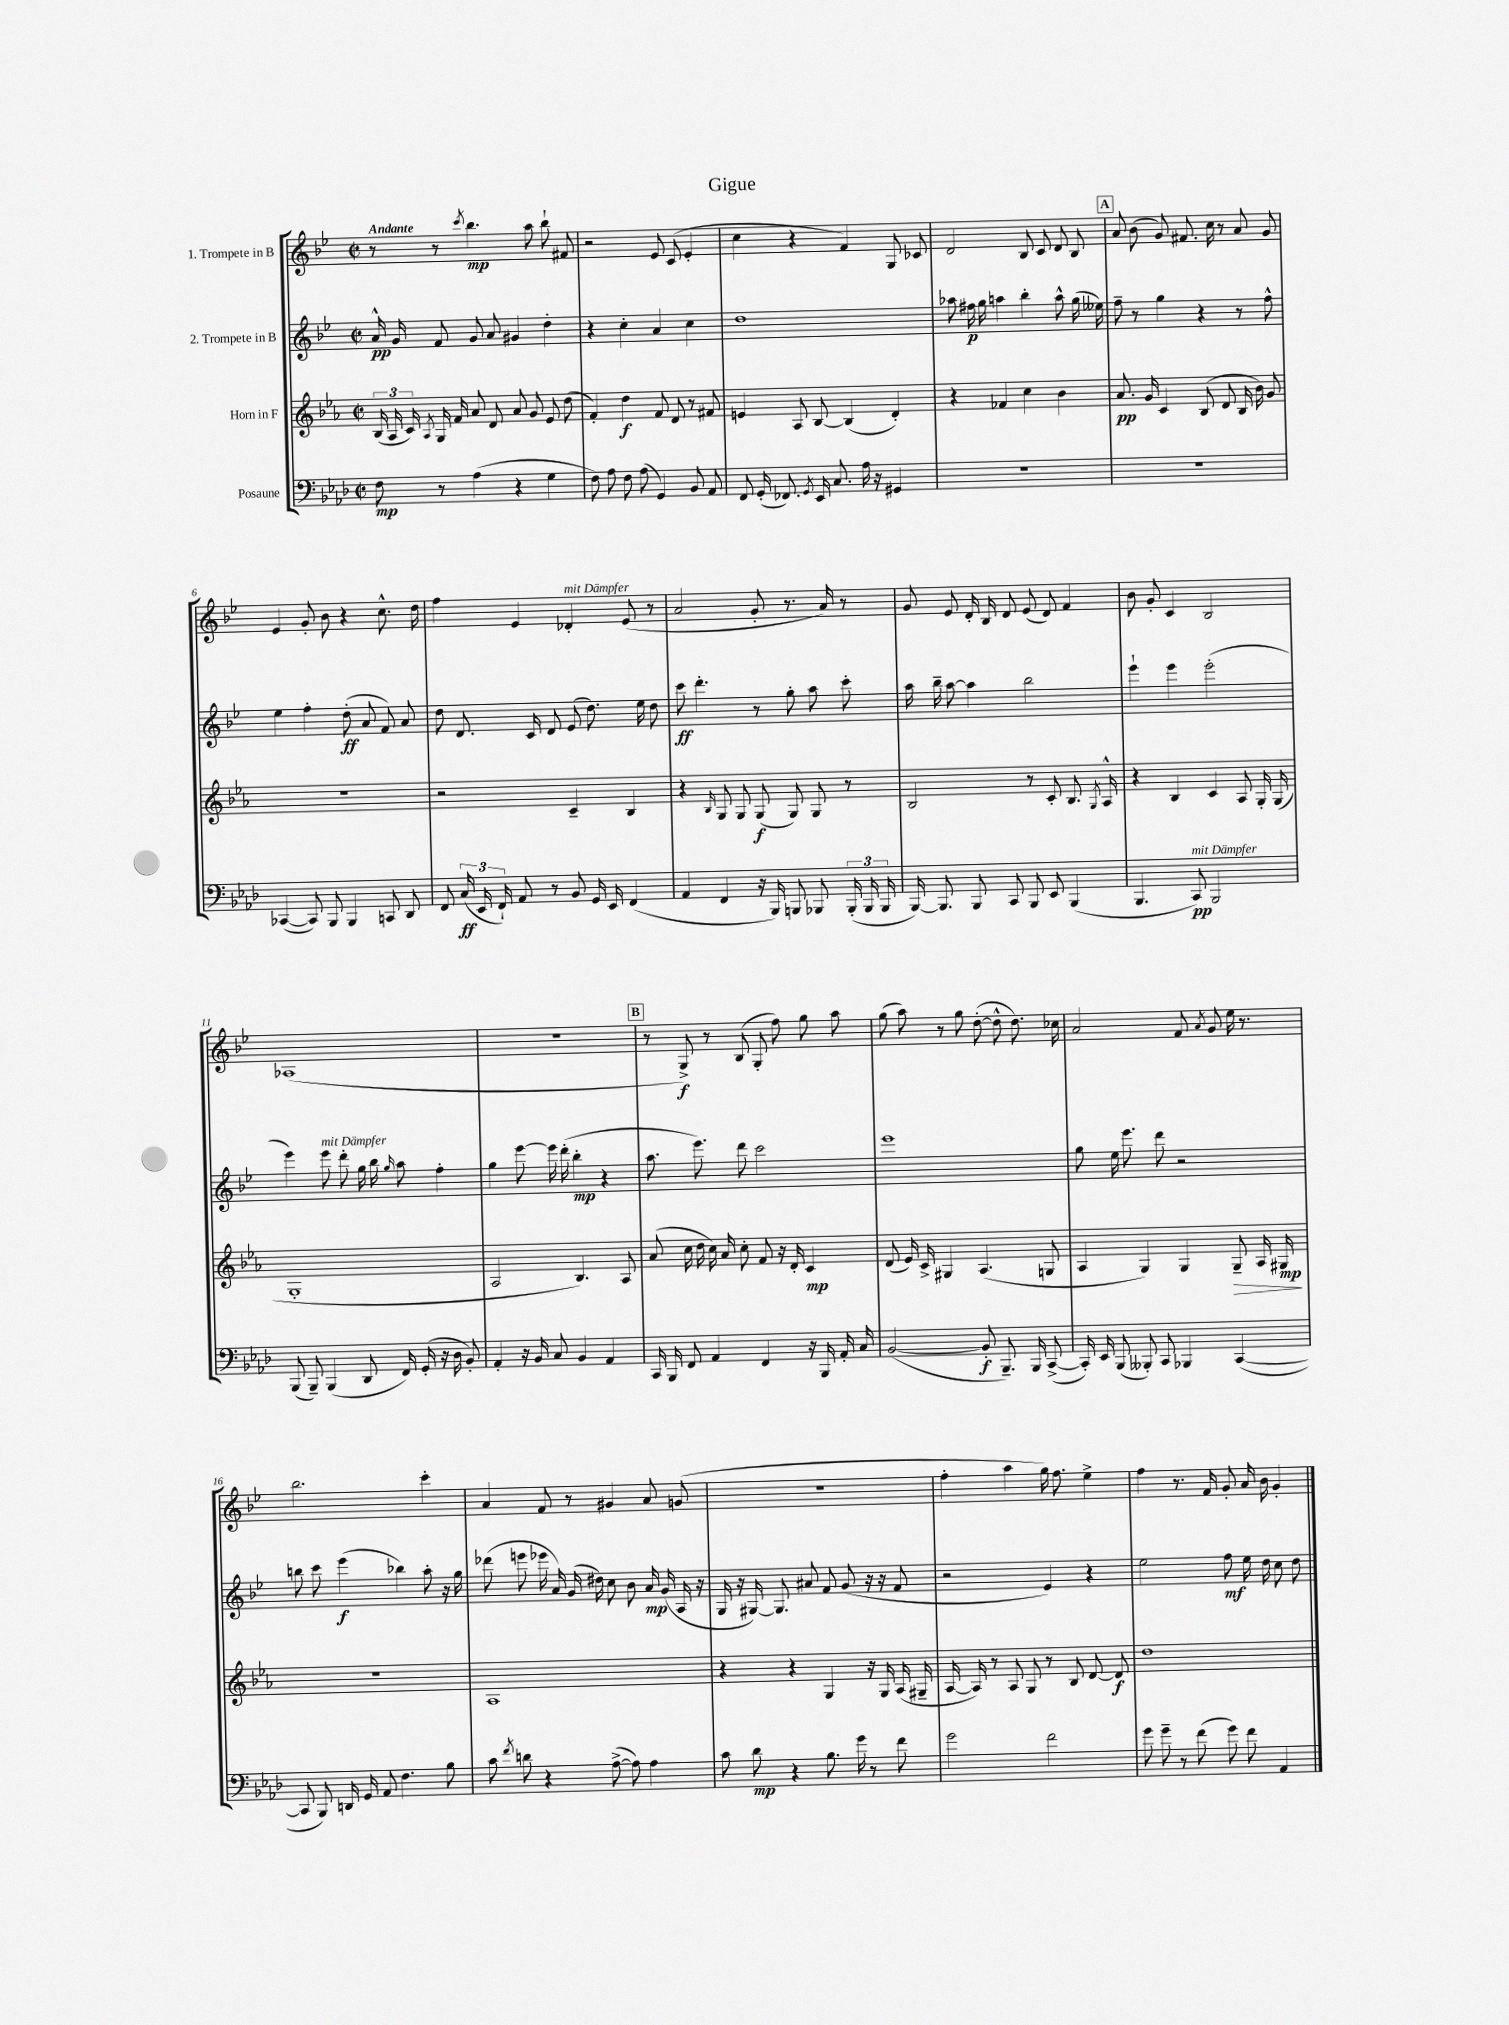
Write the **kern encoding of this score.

**kern	**dynam	**kern	**dynam	**kern	**dynam	**kern	**dynam
*part4	*part4	*part3	*part3	*part2	*part2	*part1	*part1
*staff4	*staff4	*staff3	*staff3	*staff2	*staff2	*staff1	*staff1
*I"Posaune	*	*I"Horn in F	*	*I"2. Trompete in B	*	*I"1. Trompete in B	*
*clefF4	*	*clefG2	*	*clefG2	*	*clefG2	*
*k[b-e-a-d-]	*	*k[b-e-a-]	*	*k[b-e-]	*	*k[b-e-]	*
*M2/2	*	*M2/2	*	*M2/2	*	*M2/2	*
*met(c|)	*	*met(c|)	*	*met(c|)	*	*met(c|)	*
=1	=1	=1	=1	=1	=1	=1	=1
!	!	!	!	!	!	!LO:TX:a:B:t=Andante	!
8F\	mp	(24B-/	.	16a^^/	pp	8r	.
.	.	24A-/	.	.	.	.	.
.	.	.	.	16g/	.	.	.
.	.	24c/)	.	.	.	.	.
.	.	8qA-/	.	.	.	.	.
8r	.	16G/	.	8f/	.	8r	.
.	.	16f/	.	.	.	.	.
.	.	.	.	.	.	8qccc/	.
(4A-\	.	8a-/	.	8g/	.	4.bb-\	mp
.	.	8d/	.	8a/	.	.	.
4r	.	8a-/	.	4g#X/	.	.	.
.	.	8g/	.	.	.	8aa\	.
4G\	.	8e-/	.	4dd'\	.	8bb-`\	.
.	.	(8dd\	.	.	.	8f#X/	.
=2	=2	=2	=2	=2	=2	=2	=2
8F\)	.	4f'/)	.	4r	.	2r	.
8A-\	.	.	.	.	.	.	.
8F\	.	4dd\	f	4cc'\	.	.	.
(8A-\	.	.	.	.	.	.	.
4GG/)	.	8f/	.	4a/	.	8e-/	.
.	.	8d/	.	.	.	(8c/	.
8BB-/	.	8r	.	4cc\	.	4e-'/	.
8AA-/	.	8f#X/	.	.	.	.	.
=3	=3	=3	=3	=3	=3	=3	=3
8FF/	.	4en/	.	1dd	.	4cc\	.
(16GG'/	.	.	.	.	.	.	.
8.FF-X/)	.	.	.	.	.	.	.
.	.	8A-/	.	.	.	4r	.
8qGG/	.	.	.	.	.	.	.
16EE-/	.	[8B-/	.	.	.	.	.
8.C/	.	.	.	.	.	.	.
.	.	(4B-/]	.	.	.	4f/)	.
16A-\	.	.	.	.	.	.	.
16r	.	.	.	.	.	.	.
4GG#X/	.	4d'/)	.	.	.	8G/	.
.	.	.	.	.	.	8c-X/	.
=4	=4	=4	=4	=4	=4	=4	=4
1r	.	4r	.	8aa-X\	.	2d/	.
.	.	.	.	16ff#X\	p	.	.
.	.	.	.	16gg\	.	.	.
.	.	4f-X/	.	4aan\	.	.	.
.	.	4cc\	.	4bb-'\	.	8B-/	.
.	.	.	.	.	.	8c/	.
.	.	4b-\	.	8aa^^\	.	8d/	.
.	.	.	.	(16gg\	.	8B-/	.
.	.	.	.	16ee--X\)	.	.	.
!!LO:REH:place=s1:t=A
=5	=5	=5	=5	=5	=5	=5	=5
1r	.	8.a-/	pp	8ff~\	.	8a/	.
.	.	.	.	8r	.	(8b-\	.
.	.	16g/	.	.	.	.	.
.	.	4c/	.	4gg\	.	8g/)	.
.	.	.	.	.	.	8.f#X/	.
.	.	(8B-/	.	4r	.	.	.
.	.	.	.	.	.	16cc\	.
.	.	8d/	.	.	.	8r	.
.	.	16B-/	.	8r	.	8a/	.
.	.	16b-\)	.	.	.	.	.
.	.	8g/	.	8ff^^\	.	8g/	.
!!LO:LB:g=z
=6	=6	=6	=6	=6	=6	=6	=6
([4CC-X/	.	1r	.	4ee-\	.	4e-/	.
8CC-/])	.	.	.	4ff'\	.	8g'/	.
8BBB-/	.	.	.	.	.	8b-\	.
4BBB-/	.	.	.	(8dd'\	ff	4r	.
.	.	.	.	8a/	.	.	.
8CCn/	.	.	.	8f/)	.	8.cc^^\	.
8DD-/	.	.	.	8a/	.	.	.
.	.	.	.	.	.	16dd\	.
=7	=7	=7	=7	=7	=7	=7	=7
8FF/	.	2r	.	8dd\	.	4ff\	.
(24C/	ff	.	.	8.d/	.	.	.
24EE-/	.	.	.	.	.	.	.
24FF`/)	.	.	.	.	.	.	.
8AA-/	.	.	.	.	.	4e-/	.
.	.	.	.	16c/	.	.	.
8r	.	.	.	8d/	.	.	.
!	!	!	!	!	!	!LO:TX:a:i:t=mit Dämpfer	!
8BB-/	.	4c~/	.	(8e-/	.	4d-X'/	.
16GG/	.	.	.	8.dd\)	.	.	.
16EE-/	.	.	.	.	.	.	.
(4FF/	.	4B-/	.	.	.	(8e-/	.
.	.	.	.	16ee-\	.	.	.
.	.	.	.	8dd\	.	8r	.
=8	=8	=8	=8	=8	=8	=8	=8
4AA-/	.	4r	.	8ccc\	ff	2a/	.
.	.	.	.	4.ddd'\	.	.	.
.	.	16qqB-/	.	.	.	.	.
4FF/	.	8G/	.	.	.	.	.
.	.	8G/	.	.	.	.	.
16r	.	(8G/	f	8r	.	8g'/	.
16BBB-/)	.	.	.	.	.	.	.
8BBBn/	.	8G/)	.	8gg'\	.	8.r	.
8BBB-X/	.	8G/	.	8aa\	.	.	.
.	.	.	.	.	.	16a/)	.
(24BBB-'/	.	8r	.	8ccc'\	.	8r	.
24BBB-/	.	.	.	.	.	.	.
24BBB-/	.	.	.	.	.	.	.
=9	=9	=9	=9	=9	=9	=9	=9
[16BBB-/)	.	2B-/	.	16aa\	.	8g/	.
8.BBB-/]	.	.	.	16bb-~\	.	.	.
.	.	.	.	[8aa\	.	8e-/	.
8BBB-/	.	.	.	4aa\]	.	16d'/	.
.	.	.	.	.	.	16B-/	.
8CC/	.	.	.	.	.	8d/	.
8BBB-/	.	8r	.	2bb-\	.	(8e-/	.
8EE-/	.	8c'/	.	.	.	8d/)	.
(4BBB-/	.	8.B-/	.	.	.	4f/	.
.	.	8qG/	.	.	.	.	.
.	.	16A-^^/	.	.	.	.	.
=10	=10	=10	=10	=10	=10	=10	=10
4.BBB-/	.	4r	.	4eee-`\	.	8b-\	.
.	.	.	.	.	.	8g'/	.
.	.	4B-/	.	4eee-\	.	4c/	.
!LO:TX:a:i:t=mit Dämpfer	!	!	!	!	!	!	!
8CC/)	pp	.	.	.	.	.	.
2BBB-/	.	4c/	.	(2eee-'\	.	2B-/	.
.	.	8A-/	.	.	.	.	.
.	.	16G'/	.	.	.	.	.
.	.	(16G/	.	.	.	.	.
!!LO:LB:g=z
=11	=11	=11	=11	=11	=11	=11	=11
(8BBB-/	.	1G'	.	4eee-\)	.	(1A-X	.
8BBB-~/)	.	.	.	.	.	.	.
!	!	!	!	!LO:TX:a:i:t=mit Dämpfer	!	!	!
(4BBB-/	.	.	.	8eee-\	.	.	.
.	.	.	.	8ddd'\	.	.	.
8DD-/	.	.	.	16gg\	.	.	.
.	.	.	.	16bb-\	.	.	.
.	.	.	.	16qqgg/	.	.	.
16FF/)	.	.	.	8aa\	.	.	.
(16GG'/	.	.	.	.	.	.	.
16r	.	.	.	4ff'\	.	.	.
16D-\	.	.	.	.	.	.	.
8BB-'/)	.	.	.	.	.	.	.
=12	=12	=12	=12	=12	=12	=12	=12
4AA-'/	.	2A-/	.	4gg\	.	1r	.
16r	.	.	.	[8eee-\	.	.	.
16BB-/	.	.	.	.	.	.	.
8C/	.	.	.	16eee-\]	.	.	.
.	.	.	.	(16ddd'\	.	.	.
4BB-/	.	4.B-/)	.	4bb-'\	mp	.	.
4AA-/	.	.	.	4r	.	.	.
.	.	8A-/	.	.	.	.	.
!!LO:REH:place=s1:t=B
=13	=13	=13	=13	=13	=13	=13	=13
16CC/	.	(8a-/	.	8.aa\	.	8r	.
16BBB-/	.	.	.	.	.	.	.
8FF/	.	16cc\	.	.	.	8G^/)	f
.	.	16dd\	.	8.eee-\)	.	.	.
4AA-/	.	16cc\)	.	.	.	8r	.
.	.	16a-/	.	.	.	.	.
.	.	8cc'\	.	8ddd\	.	(8B-/	.
4FF/	.	8f/	.	2ccc\	.	8G'/	.
.	.	16r	.	.	.	8ff\)	.
.	.	16d'/	.	.	.	.	.
16r	.	4c/	mp	.	.	8gg\	.
16BBB-/	.	.	.	.	.	.	.
16AA-'/	.	.	.	.	.	8aa\	.
16C/	.	.	.	.	.	.	.
=14	=14	=14	=14	=14	=14	=14	=14
([2BB-/	.	(8d/	.	1eee-	.	(8gg\	.
.	.	16e-/)	.	.	.	8aa\)	.
.	.	16c^/	.	.	.	.	.
.	.	4G#X/	.	.	.	8r	.
.	.	.	.	.	.	8gg\	.
8BB-'/]	f	(4.A-/	.	.	.	([8dd'\	.
8.BBB-~/)	.	.	.	.	.	8dd^^\]	.
.	.	.	.	.	.	8.dd\)	.
16BBB-/	.	.	.	.	.	.	.
([8CC^/	.	8Gn/	.	.	.	.	.
.	.	.	.	.	.	16cc-X\	.
=15	=15	=15	=15	=15	=15	=15	=15
16CC'/])	.	4A-/	.	8gg\	.	2a/	.
16EE-/	.	.	.	.	.	.	.
(8BBB-/	.	.	.	16ee-\	.	.	.
.	.	.	.	8.eee-\	.	.	.
8BBB--X'/)	.	4G/)	.	.	.	.	.
8CC/	.	.	.	8ddd\	.	.	.
4BBB-X/	.	4G/	.	2r	.	8f/	.
.	.	.	.	.	.	8qa/	.
.	.	.	.	.	.	8g/	.
!	!	!	!LO:HP:b	!	!	!	!
([4CC/	.	8G~/	>	.	.	16ee-\	.
.	.	.	.	.	.	8.r	.
.	.	16A-/	.	.	.	.	.
.	.	16G#X/	mp	.	.	.	.
.	.	.	]	.	.	.	.
!!LO:LB:g=z
=16	=16	=16	=16	=16	=16	=16	=16
8CC/]	.	1r	.	8bbn\	.	2.bb-\	.
8BBB-/)	.	.	.	8ccc\	.	.	.
16DDn/	.	.	.	(4eee-\	f	.	.
16GG/	.	.	.	.	.	.	.
8AA-/	.	.	.	.	.	.	.
4.F\	.	.	.	4bb-X\)	.	.	.
.	.	.	.	8aa'\	.	4ccc'\	.
8B-\	.	.	.	16r	.	.	.
.	.	.	.	16gg\	.	.	.
=17	=17	=17	=17	=17	=17	=17	=17
8c\	.	1A-	.	(8ddd-X\	.	4a/	.
8qf/	.	.	.	.	.	.	.
8dn\	.	.	.	8eeen\	.	.	.
4r	.	.	.	16eee-X\	.	8f/	.
.	.	.	.	16a/)	.	.	.
.	.	.	.	(16g/	.	8r	.
.	.	.	.	16dd#X\)	.	.	.
([8A-^\	.	.	.	8cc\	.	4g#X/	.
8A-\])	.	.	.	8b-\	.	.	.
4A-\	.	.	.	16a/	mp	8a/	.
.	.	.	.	(16g/	.	.	.
.	.	.	.	16A/	.	(8gn/	.
.	.	.	.	16r	.	.	.
=18	=18	=18	=18	=18	=18	=18	=18
8c\	.	4r	.	16G/	.	1r	.
.	.	.	.	16r	.	.	.
8d-\	mp	.	.	[16G#X/)	.	.	.
.	.	.	.	8.G#/]	.	.	.
4r	.	4r	.	.	.	.	.
.	.	.	.	8a#X/	.	.	.
8.B-\	.	4G/	.	8f/	.	.	.
.	.	.	.	(8g/	.	.	.
16g\	.	.	.	.	.	.	.
8r	.	16r	.	16r	.	.	.
.	.	16G/	.	16r	.	.	.
8f\	.	(16A-/	.	8f/	.	.	.
.	.	16G#X~/	.	.	.	.	.
=19	=19	=19	=19	=19	=19	=19	=19
2g\	.	[16A-/	.	2r	.	4ff'\	.
.	.	16A-/])	.	.	.	.	.
.	.	8r	.	.	.	.	.
.	.	8A-/	.	.	.	4aa\	.
.	.	8G/	.	.	.	.	.
2f\	.	8r	.	4e-/)	.	16gg\)	.
.	.	.	.	.	.	8.ff\	.
.	.	8B-/	.	.	.	.	.
.	.	[8d/	.	4r	.	4ee-^\	.
.	.	8d/]	f	.	.	.	.
=20	=20	=20	=20	=20	=20	=20	=20
8g\	.	1dd	.	2ee-\	.	4ff\	.
8g~\	.	.	.	.	.	.	.
8r	.	.	.	.	.	8.r	.
(8f\	.	.	.	.	.	.	.
.	.	.	.	.	.	16f/	.
8g\)	.	.	.	8ff\	mf	8g'/	.
8f\	.	.	.	16ee-\	.	16a/	.
.	.	.	.	16dd\	.	16b-\	.
4AA-/	.	.	.	8cc\	.	4g'/	.
.	.	.	.	8dd\	.	.	.
==	==	==	==	==	==	==	==
*-	*-	*-	*-	*-	*-	*-	*-
